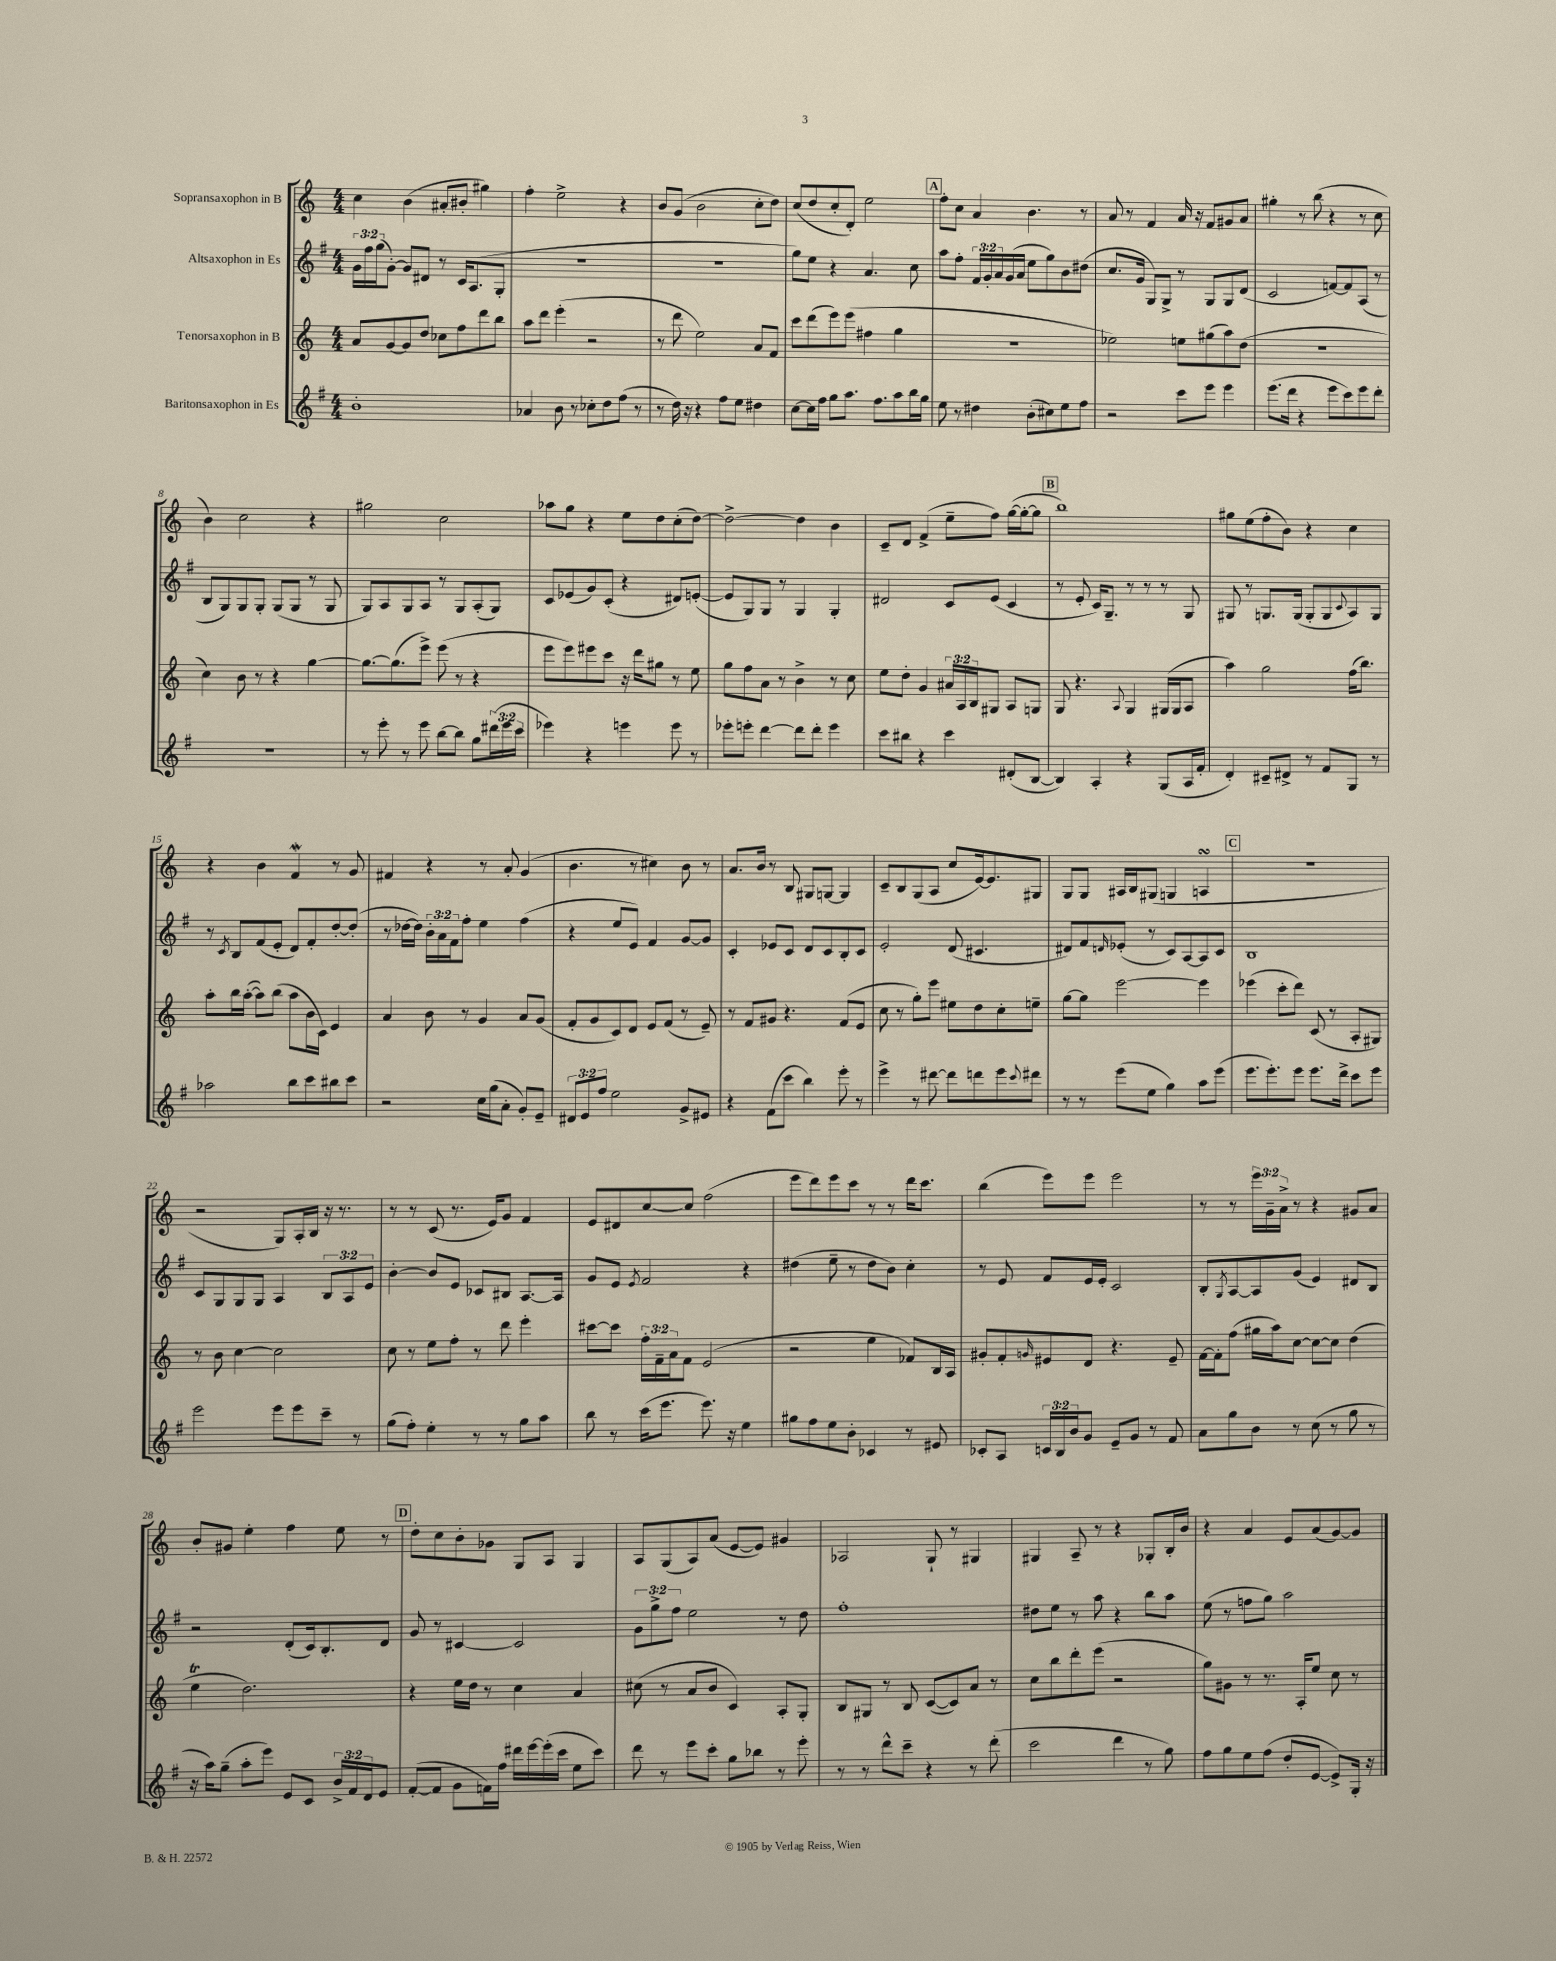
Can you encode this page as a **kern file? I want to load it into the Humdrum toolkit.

**kern	**kern	**kern	**kern
*staff4	*staff3	*staff2	*staff1
*clefG2	*clefG2	*clefG2	*clefG2
*k[f#]	*k[]	*k[f#]	*k[]
*M4/4	*M4/4	*M4/4	*M4/4
1b'	8a/L	24g\LL	4cc\
.	.	24ff#\	.
.	.	(24gg\J	.
.	[8g/	[8g'\J)	.
.	8g/]	8g/]L	(4b\
.	8dd/J	8d#/J	.
.	8cc-\L	8r	8a#'/L
.	8ff\	16c/LK	8b#'/J
.	.	(8.A/	.
.	8ddd\	.	4gg#\)
.	8bb\J	8G'/J	.
=	=	=	=
4a-/	8aa\L	1r	4ff'\
.	8ddd\J	.	.
8b\	(4eee'\	.	2ee^\
8r	.	.	.
8cc-'\L	2r	.	.
8dd\	.	.	.
(8ff#\J	.	.	4r
8r	.	.	.
=	=	=	=
8r	8r	1r	8b/L
16dd\)	8ddd\	.	(8g/J
16r	.	.	.
4r	2ee\)	.	2b\
8ff#\L	.	.	.
8ee\J	.	.	.
4dd#\	8a/L	.	8cc'\L
.	8f/J	.	8dd\J)
=	=	=	=
[8cc\L	8ccc\L	8gg\L)	(8cc/L
16cc\]L	(8ddd\	8ee\J	8dd/
16ff#\JJ	.	.	.
8gg\L	8eee\)	4r	8cc'/
8.aa\J	(8eee\J	.	8d'/J)
.	4ff#\	4.a/	2ee\
8.ff#\L	.	.	.
8aa\	4gg\	.	.
16bb\L	.	8cc\	.
16gg\JJ	.	.	.
=	=	=	=
8ee\	1r	8aa\L	8ff'\L
8r	.	8ff#'\J	8cc\J
4dd#\	.	24f#/LL	4a/
.	.	24g'/	.
.	.	24a/	.
.	.	(16g/	.
.	.	16a/JJ	.
(8b'\L	.	8ee\L	4.b\
8cc#\)	.	8gg\)	.
8ee\	.	8b\	.
8ff#\J	.	(8dd#\J	8r
=	=	=	=
2r	2ee-\)	8.cc/L	8a/
.	.	.	8r
.	.	16g/Jk	.
.	.	8G/L)	4f/
.	.	8G^/J	.
8ccc\L	8ee\L	8r	16a/
.	.	.	16r
8eee\J	(8gg#\	8G/L	8f/L
4eee\	8aa\)	8G/	8g#/
.	(8dd\J	(8d/J	8a/J
=	=	=	=
(8.eee\L	1r	2c/	4gg#'\
16ddd\Jk	.	.	.
4r	.	.	8r
.	.	.	(8bb\
8eee\L	.	[8f/L)	4r
8ccc\)	.	8f/]	.
8eee\	.	(8A/J	8r
8ddd'\J	.	8r	8cc\
=	=	=	=
1r	4cc\)	8B/L	4b\)
.	.	8G/)	.
.	8b\	8G/	2cc\
.	8r	8G'/J	.
.	4r	(8G/L	.
.	.	8G/J	.
.	[4gg\	8r	4r
.	.	8G/	.
=	=	=	=
8r	8.gg\_L	8G/L)	2gg#\
8eee'\	.	8A/	.
.	(8.gg\]	.	.
8r	.	8G/	.
8eee\	8eee^\J)	8A/J	.
[8bb\L	(8eee\	8r	2cc\
8bb\]J	8r	8G/L	.
8gg\L	4r	(8A'/	.
(24ddd#\L	.	8G/J)	.
24eee\	.	.	.
24ccc\JJ	.	.	.
=	=	=	=
4eee-\)	8eee\L	8c/L	8aa-\L
.	8eee\)	(8e-/	8gg\J
4r	8eee#\	8g/)	4r
.	8ccc\J	(8c'/J	.
4eee\	16r	4r	8ee\L
.	16ddd\LK	.	.
.	8gg#\J	.	8dd\
8eee\	8r	8d#/L)	(8cc'\
8r	8ee\	([8e'/J	[8dd\J)
=	=	=	=
8eee-'\L	8gg\L	8e/]L	2dd^\_
8eee'\J	8ff\	8G/)	.
[4ddd\	8a\J	8G/J	.
.	8r	8r	.
8ddd\]L	4b^\	4G/	4dd\]
8ddd'\J	.	.	.
4eee\	8r	4G'/	4b\
.	8cc\	.	.
=	=	=	=
8ccc\L	8ee\L	2d#/	8c~/L
8bb#\J	8dd'\J	.	8d/J
4r	4g/	.	(4f^/
4ccc\	24a#/LL	8c/L	8ee~\L
.	24A/	.	.
.	24B/J	.	.
.	8G#/J	(8e/J	8ff\J)
(8d#'/L	8A/L	4c/	([16gg\LL
.	.	.	16gg'\_J
[8B/J	8G/J	.	8gg\]J
=	=	=	=
4B/])	8G/	8r	1bb)
.	4.r	8e'/	.
4A'/	.	16c/LK)	.
.	.	8.G~/J	.
.	8qqA/	.	.
4r	4G/	8r	.
.	.	8r	.
(8G/L	(16G#/LL	8r	.
.	16G#/J	.	.
16A/L	8A/J	8G/	.
16f#'/JJ	.	.	.
=	=	=	=
4d'/)	4aa\)	8G#/	8gg#\L
.	.	8r	(8ee\
8c#~/L	2gg\	8.G/L	8ff'\
8d#^/J	.	.	8b\J)
.	.	(16G/Jk	.
8r	.	8G'/L	4r
8f#/L	.	8G/	.
.	.	8qqc/	.
8G/J	(16ff\LK	8A/)	4cc\
.	8.bb\J)	.	.
8r	.	8G/J	.
=	=	=	=
2aa-\	8aa'\L	8r	4r
.	.	8qc/	.
.	16bb\L	8B/L	.
.	([16aa'\JJ	.	.
.	8aa\]L)	(8f#/	4b\
.	(8bb\J	8e'/J	.
8bb\L	8aa\L	8d/L)	4f/
8ccc\	16b\L	8f#'/	.
.	16c\JJ)	.	.
8bb#\	4e/	[8dd'/	8r
8ccc\J	.	(8dd'/]J	8g/
=	=	=	=
2r	4a/	8r	4f#/
.	.	[16dd-\LL	.
.	.	16dd-\]JJ)	.
.	8b\	24b'\LL	4r
.	.	24a\	.
.	.	24f#\J	.
.	8r	8ff#'\J	.
16cc\LL	4g/	4ee\	8r
(16gg\J	.	.	.
8a'\J	.	.	8a'/
8g'/L)	8a/L	(4ff#\	(4g/
8e~/J	(8g/J	.	.
=	=	=	=
12d#/L	8f'/L	4r	4.b\
12e/	.	.	.
.	8g/	.	.
12ff#/J	.	.	.
2ee\	8c/)	8ee/L	.
.	8d/J	8e/J)	8r
.	8e/L	4f#/	4cc#\)
.	(8f/J	.	.
8g^/L	8r	[8g/L	8b\
8e#/J	8e~/)	8g/]J	8r
=	=	=	=
4r	8r	4c'/	8.a/L
.	8f/L	.	.
.	.	.	16b/Jk
(8f#\L	8g#/J	8e-/L	8r
8ccc\J	4.r	8c/J	8B/
4bb\)	.	8d/L	8G#/L
.	.	8c/	[8G/J
8eee'\	(8f/L	8B'/	4G/]
8r	8e/J	8c/J	.
=	=	=	=
4eee^\	8cc\	2e'/	8c~/L
.	8r	.	8B/
8r	8gg'\L)	.	(8G/
[8ddd#\	8eee\J	.	8A/J
8ddd#\]L	8ee#\L	(8d/	8cc/L
8ddd\	8dd\	4.c#/	[16e/k)
.	.	.	8.e/]
8eee\	8cc'\	.	.
8qqccc/	.	.	.
8ddd#\J	8ee~\J	.	8G#/J
=	=	=	=
8r	[8gg\L	8d#/L)	8G/L
8r	8gg\]J	8f#/	8G/J
.	.	16qqd/	.
(8eee\L	[2eee\	(8e-'/J	16A#/LL
.	.	.	16B/J
8ee\J	.	8r	(8G#/J
4gg\)	.	8c/L)	4G/
.	.	[8A/	.
8aa\L	4eee\]	8A/]	4A/
(8eee\J	.	8c/J	.
=	=	=	=
8.eee\L	(4eee-\	1B	1r
8.eee'\)	.	.	.
.	8ccc'\L	.	.
8eee\J	8ddd\J)	.	.
8.eee\L	(8c/	.	.
.	8r	.	.
16ddd^\Jk	.	.	.
8ccc\L	8A'/L	.	.
8eee\J	8G#/J)	.	.
=	=	=	=
2eee\	8r	8c/L	2r
.	8b\	8G/	.
.	[4cc\	8G/	.
.	.	8G/J	.
8eee\L	2cc\]	4A/	8G/L)
8eee\	.	.	16A'/L
.	.	.	16B/JJ
8ccc~\J	.	12B/L	16r
.	.	.	8.r
.	.	12A/	.
8r	.	.	.
.	.	12e/J	.
=	=	=	=
(8gg\L	8cc\	[4b'\	8r
8ff#'\J)	8r	.	8r
4ee'\	8ee\L	8b/]L	(8c/
.	8ff'\J	8e/J	8.r
8r	8r	8c-/L	.
.	.	.	16e/LK)
8r	8ddd\	8B#/J	8g/J
8gg\L	4eee'\	[8.A/L	4f/
8aa\J	.	.	.
.	.	16A/]Jk	.
=	=	=	=
8bb\	[8ccc#\L	8g/L	8e/L
8r	8ccc#\]J	8e/J	8d#/
.	.	8qe/	.
(16ccc\LK	24ff'\LL	2f#/	[8cc/
.	24f~\	.	.
8.eee\J	.	.	.
.	24a\J	.	.
.	8f\J	.	8cc/]J
8.eee\)	(2e/	.	(2ff\
16r	.	.	.
4ee\	.	4r	.
=	=	=	=
8gg#\L	2r	(4dd#\	8eee\L
8ff#\	.	.	8ddd\)
8ee\	.	8ee~\	8eee\
8b'\J	.	8r	8ccc\J
4c-/	4ee\	8dd#\L	8r
.	.	8b\J)	8r
8r	8f-/L)	4cc'\	16ddd\LK
.	.	.	8.ccc\J
8e#/	16B/L	.	.
.	16A/JJ	.	.
=	=	=	=
8c-'/L	8g#'/L	8r	(4bb\
8A/J	8f'/	8e/	.
.	16qqg/	.	.
24c/LL	8e#/	8f#/L	8eee\L)
24B/	.	.	.
24b/J	.	.	.
8g/J	8d/J	16e/L	8eee\J
.	.	16e'/JJ	.
8e~/L	4.r	2c/	2eee\
8g/J	.	.	.
8r	.	.	.
8f#/	8e#~/	.	.
=	=	=	=
8a\L	[16f\LL	8B'/L	8r
.	16f'\]J	.	.
.	.	8qG/	.
8gg\	(8ff\J	[8A/	8r
8b\J	16gg#\LL	8A/]	24eee\LL
.	.	.	24g~\
.	16aa\J)	.	.
.	.	.	24a^\JJ
8r	[8cc\J	(8g/J	8r
(8cc\	8cc\_L	4e/)	4r
8r	8cc\]J	.	.
8gg\	(4dd\	8d#/L	8g#/L
8r	.	8B/J	8a/J
=	=	=	=
16r	4ee\	2r	8b'/L
16aa\LK)	.	.	.
(8gg~\J	.	.	8g#/J
8aa'\L	2.dd\)	.	4ee'\
8eee\J)	.	.	.
8e/L	.	(8d'/L	4ff\
8c/J	.	16c/k)	.
.	.	8.B'/	.
24b^/LL	.	.	8ee\
24f#/	.	.	.
24d/J	.	.	.
8e/J	.	8d/J	8r
=	=	=	=
([8f#'/L	4r	8g/	8dd'\L
8f#/]J	.	8r	8cc\
8g\L	16ee\LL	[4c#/	8b'\
.	16dd\JJ	.	.
16f\L)	8r	.	8g-\J
16ff#\JJ	.	.	.
16ddd#\LL	4cc\	2c#/]	8G/L
[16eee\	.	.	.
(16eee'\]	.	.	8A/J
16ccc\JJ	.	.	.
8ee\L	4a/	.	4G/
8ccc\J)	.	.	.
=	=	=	=
8ddd\	(8cc#\	12g\L	8A/L
.	.	12gg^\	.
8r	8r	.	(8G/
.	.	12ff#\J	.
8eee\L	8a/L	2ee\	8A/)
8ccc'\J	8b/J	.	(8a/J
8gg\L	4c/)	.	[8e/L
8bb-\J	.	.	8e/]J)
8r	8A'/L	8r	4g#/
8eee'\	8G'/J	8dd\	.
=	=	=	=
8r	8B/L	1ff#'	2A-/
8r	8G#/J	.	.
8ddd^^\L	8r	.	.
8ccc~\J	8B/	.	.
4r	([8c/L	.	8G`/
.	8c/])	.	8r
8r	8a/J	.	4G#/
(8ddd'\	8r	.	.
=	=	=	=
2ccc\	8cc\L	8dd#\L	4G#/
.	8bb\	8ee\J	.
.	8ddd'\	8r	8A~/
.	(8eee\J	8aa\	8r
4ddd\	2r	4r	4r
8r	.	8bb\L	8G-'/L
8gg\)	.	8aa\J	16B'/L
.	.	.	16b/JJ
=	=	=	=
8ff#\L	8gg\L)	(8ee\	4r
8gg\	8g#\J	8r	.
8ee\	8r	8ff\L	4a/
(8ff#\J	8.r	8gg\J)	.
8dd'/L	.	2aa\	8e/L
.	16A'/LK	.	.
[8e/J	8ee/J	.	(8a/
8e^/]L)	8cc\	.	[8g/)
16G'/Jk	8r	.	8g/]J
16r	.	.	.
==	==	==	==
*-	*-	*-	*-
